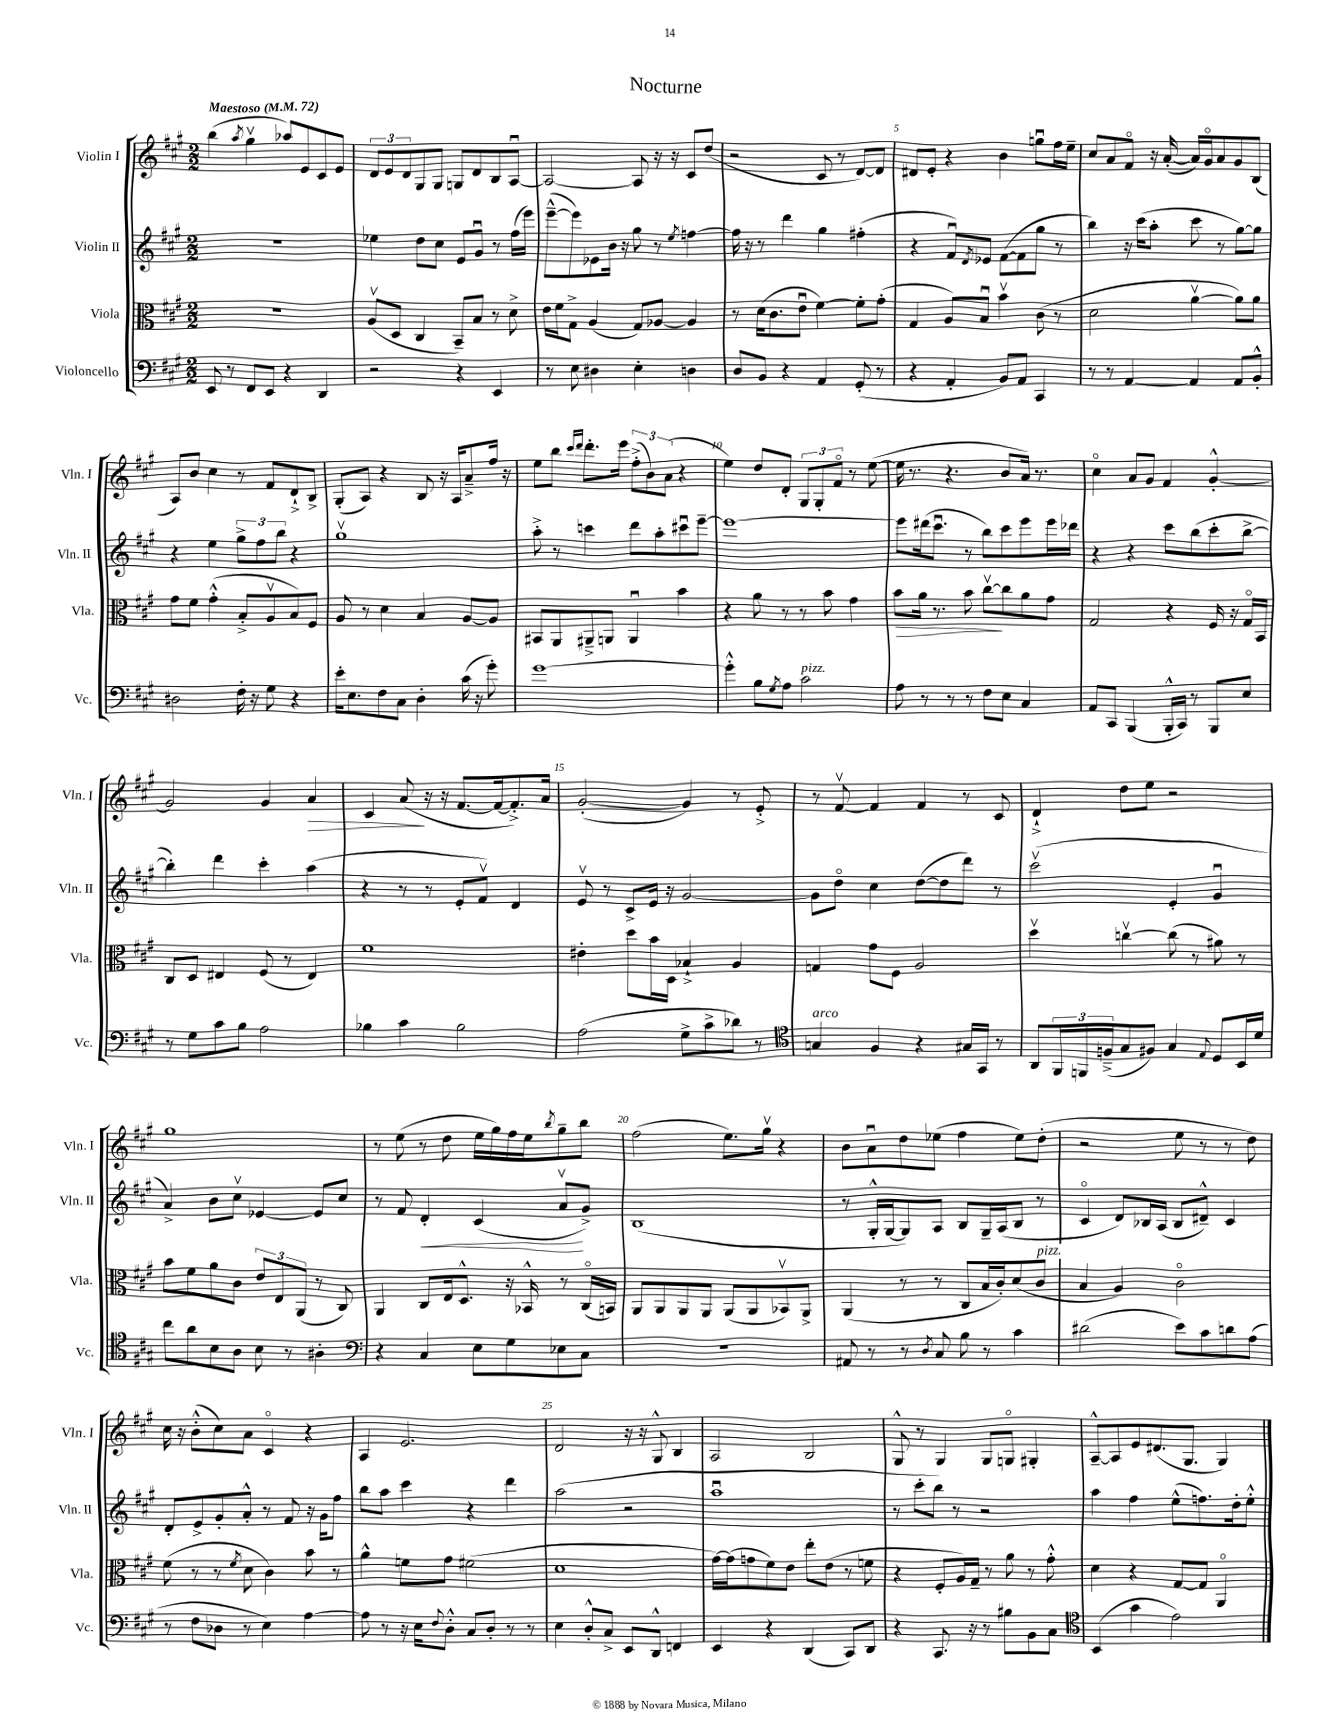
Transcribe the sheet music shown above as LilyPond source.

\header { title = "Nocturne" }
<<
\new StaffGroup <<
\new Staff = "s0" \with { instrumentName = "Violin I" shortInstrumentName = "Vln. I" } {
    \clef treble \key a \major \numericTimeSignature \time 2/2 \tempo "Maestoso" 4 = 72
    b''4( \acciaccatura { a''8 } gis''4\upbow aes''8) e'8 cis'8 e'8 |
    \tuplet 3/2 { d'8 e'8 d'8 } gis8 gis8 g8 d'8 b8 a8~\downbow |
    a2~ a8 r16 r16 cis'8 d''8( |
    r2 cis'8 r8 d'8~) d'8 |
    dis'8 e'8-. r4 b'4 g''8\downbow fis''16 e''16-- |
    cis''8 a'8 fis'8\flageolet r16 a'16~-.( a'16) gis'16\flageolet a'8 gis'8 b8( |
    a8) b'8 cis''4 r8 fis'8 d'8-!-> b8-> |
    gis8-.( a8) r4 b8 r16 a16 a'8---> fis''16 r16 |
    e''8 b''8 \grace { cis'''16 d'''16 } d'''8.-. e'''16 \tuplet 3/2 { fis''8-.->( b'8) a'8( } r4 |
    e''4) d''8 d'8-. \tuplet 3/2 { gis8 gis8-. fis'8\flageolet } r8 e''8~( |
    e''16 r8. r4. b'8 a'16) r8. |
    cis''4\flageolet a'8 gis'8 fis'4 gis'4~-.-^ |
    gis'2 gis'4 a'4\> |
    cis'4 a'8\!( r16 r16 fis'8.~ fis'16~ fis'8.-.->) a'16 |
    gis'2~-.( gis'4) r8 e'8-.-> |
    r8 fis'8~\upbow fis'4 fis'4 r8 cis'8 |
    d'4-!-> d''8 e''8 r2 |
    gis''1 |
    r8 e''8( r8 d''8 e''16 gis''16) fis''16 e''16 \acciaccatura { b''8 } gis''8-- b''8 |
    fis''2( e''8.) gis''16\upbow r4 |
    b'8 a'8\downbow d''8 ees''8( fis''4 ees''8) d''8-.( |
    r2 e''8 r8 r8 d''8) |
    cis''16 r16 b'8-.-^( cis''8) a'8 cis'4\flageolet r4 |
    a4 e'2. |
    d'2 r16 r16 gis8-^ b4 |
    a2 b2 |
    gis8-^ r8 gis4 gis8 g8\flageolet gis4-. |
    a8~---^ a8 e'8 dis'8.( gis8. gis4) \bar "|." |
}
\new Staff = "s1" \with { instrumentName = "Violin II" shortInstrumentName = "Vln. II" } {
    \clef treble \key a \major \numericTimeSignature \time 2/2
    r1 |
    ees''4 d''8 cis''8 e'8 gis'8\downbow r8 fis''16( e'''16) |
    e'''8~---^( e'''8) ees'8 b'16 r16 gis''8 r8 \acciaccatura { e''8 } f''4~ |
    f''16 r16 r8 d'''4 gis''4 fis''4-.( |
    r4 fis'8\downbow) \acciaccatura { d'8 } ees'8 fis'8~( fis'8 gis''8 r8 |
    b''4) r16 cis'''16( a''8-. cis'''8 r8 gis''8~) gis''8 |
    r4 e''4 \tuplet 3/2 { gis''8-> fis''8 b''8 } r4 |
    gis''1\upbow |
    a''8-.-> r8 c'''4 d'''8 a''8-. cis'''8\downbow e'''8~-- |
    e'''1~ |
    e'''8 dis'''16( cis'''8.\downbow r8 b''8) cis'''8 e'''8 e'''16 des'''16 |
    r4 r4 cis'''8 b''8( cis'''8-. b''8~-> |
    b''4-.) d'''4 cis'''4-. a''4( |
    r4 r8 r8 e'8-. fis'8\upbow) d'4 |
    e'8\upbow r8 cis'8-> e'16 r16 gis'2~ |
    gis'8 d''8\flageolet cis''4 d''8~( d''8 d'''8) r8 |
    cis'''2\upbow( e'4-. gis'4\downbow |
    a'4->) b'8 cis''8\upbow ees'4~ ees'8 cis''8 |
    r8 fis'8 d'4-.\< cis'4( a'8\upbow\! gis'8->) |
    b1( |
    r8 gis16-.-^ gis16~ gis8) a8 b8 gis16-- a16( b8 r8 |
    cis'4\flageolet d'8) bes16 a16( bes8 dis'8---^) cis'4 |
    d'8-. e'8-> gis'8-. a'8-.-^ r8 fis'8 r16 gis'16 fis''8 |
    b''8 a''8 cis'''4 r4 d'''4 |
    a''2( r2 |
    a''1\downbow |
    r8 cis'''8-. b''8) r8 r2 |
    a''4 fis''4 e''8-^( f''8.) d''16-. e''8-.-^ \bar "|." |
}
\new Staff = "s2" \with { instrumentName = "Viola" shortInstrumentName = "Vla." } {
    \clef alto \key a \major \numericTimeSignature \time 2/2
    R1 |
    a8\upbow( d8 cis4 b,8--) b8 r8 d'8-> |
    e'16 fis'16 gis8-> a4( gis8) aes8~ aes4 |
    r8 d'16( cis'8. e'8\downbow fis'4~) fis'8-. gis'8-.( |
    gis4 a8) b8\downbow b'4\upbow cis'8( r8 |
    d'2 a'4~\upbow a'8) a'8 |
    gis'8 fis'8 gis'4-.-^( b8-.-> a8\upbow b8) fis8 |
    a8 r8 d'4 b4 a8~ a8 |
    bis,8 a,8 ais,8---> a,8 a,4\downbow b'4 |
    r4 a'8 r8 r8 b'8 gis'4 |
    b'8\> a'16 r8. b'8 cis''8~\upbow\! cis''8 a'8 gis'8 |
    gis2 r4 fis16 r16 gis16\flageolet b,16 |
    cis8 d8 eis4 fis8( r8 eis4) |
    fis'1 |
    eis'4-. d''8 b'16 d16 bes4-!-> a4 |
    g4 gis'8 fis8 a2 |
    d''4\upbow c''4~\upbow c''8( r8 ais'8) r8 |
    b'8 fis'8 a'8 cis'8 \tuplet 3/2 { e'8 e8 a,8( } r8 cis8) |
    a,4 cis8 e16 d8.-^ r16 bes,16-^ r8 cis16\flageolet( b,16) |
    a,8 a,8 a,8 a,8 a,8( a,8 bes,8\upbow) a,8-> |
    a,4( r8 r8 cis8 b16 cis'16-.) d'8( cis'8^\markup { \italic "pizz." } |
    b4 a4) cis'2\flageolet |
    fis'8( r8 r8 \acciaccatura { fis'8 } d'8 cis'4) b'8 r8 |
    a'4-^ f'8 gis'8 fis'2( |
    d'1 |
    gis'16~) gis'16( g'8 fis'8) e'8 e''8-. e'8( r8 f'8 |
    r4 fis8-. a16) gis16-- r8 a'8 r8 gis'8-.-^ |
    d'4 r4 gis8~ gis8 a,4\flageolet \bar "|." |
}
\new Staff = "s3" \with { instrumentName = "Violoncello" shortInstrumentName = "Vc." } {
    \clef bass \key a \major \numericTimeSignature \time 2/2
    e,8 r8 fis,8 e,8 r4 d,4 |
    r2 r4 e,4 |
    r8 e8 dis4 e4-. d4 |
    d8 b,8 r4 a,4 gis,8-.( r8 |
    r4 a,4-. b,8) a,8 cis,4 |
    r8 r8 a,4~ a,4 a,8 b,8-.-^ |
    dis2 fis16-. r16 gis8 r4 |
    e'16-. e8. fis8 cis8 d4-. cis'16( r16 gis'8-.) |
    gis'1~ |
    gis'4-.-^ b8 \acciaccatura { gis8 } a8 cis'2^\markup { \italic "pizz." } |
    a8 r8 r8 r8 fis8 e8 cis4 |
    a,8 cis,8 b,,4( b,,16-.-^ cis,16) r8 b,,8 e8 |
    r8 gis8 cis'8 b8 a2 |
    bes4 cis'4 bes2 |
    a2( gis8-> cis'8-> des'8) r8 |
    \clef tenor g4^\markup { \italic "arco" } fis4 r4 gis16 gis,16 r8 |
    a,8 \tuplet 3/2 { fis,16 f,16 f16--->( } gis8 fis8) gis4 \appoggiatura { e8 } d8 b,16 d'16 |
    cis''8 a'8 b8 a8 b8 r8 ais4-. |
    \clef bass r4 cis4 e8 gis8 ees8 cis8 |
    R1 |
    ais,8 r8 r8 \acciaccatura { d8 } cis8 b8 r8 cis'4 |
    dis'2( e'8) cis'8 d'8 a8( |
    r8 fis8 des8 r8 e4) a4~ |
    a8 r8 r16 e16 \appoggiatura { fis8 } d8-.-^ cis8 d8-. r8 r8 |
    e4 d8-.-^ cis8-> e,8 d,8-^ f,4 |
    e,4 r4 d,4( cis,8) d,8 |
    r4 cis,8. r16 r8 bis8 b,8 cis8 |
    \clef tenor b,4( gis'4 e'2) \bar "|." |
}
>>
>>
\layout { \context { \Score \override BarNumber.break-visibility = ##(#f #t #t) barNumberVisibility = #(every-nth-bar-number-visible 5) } }
